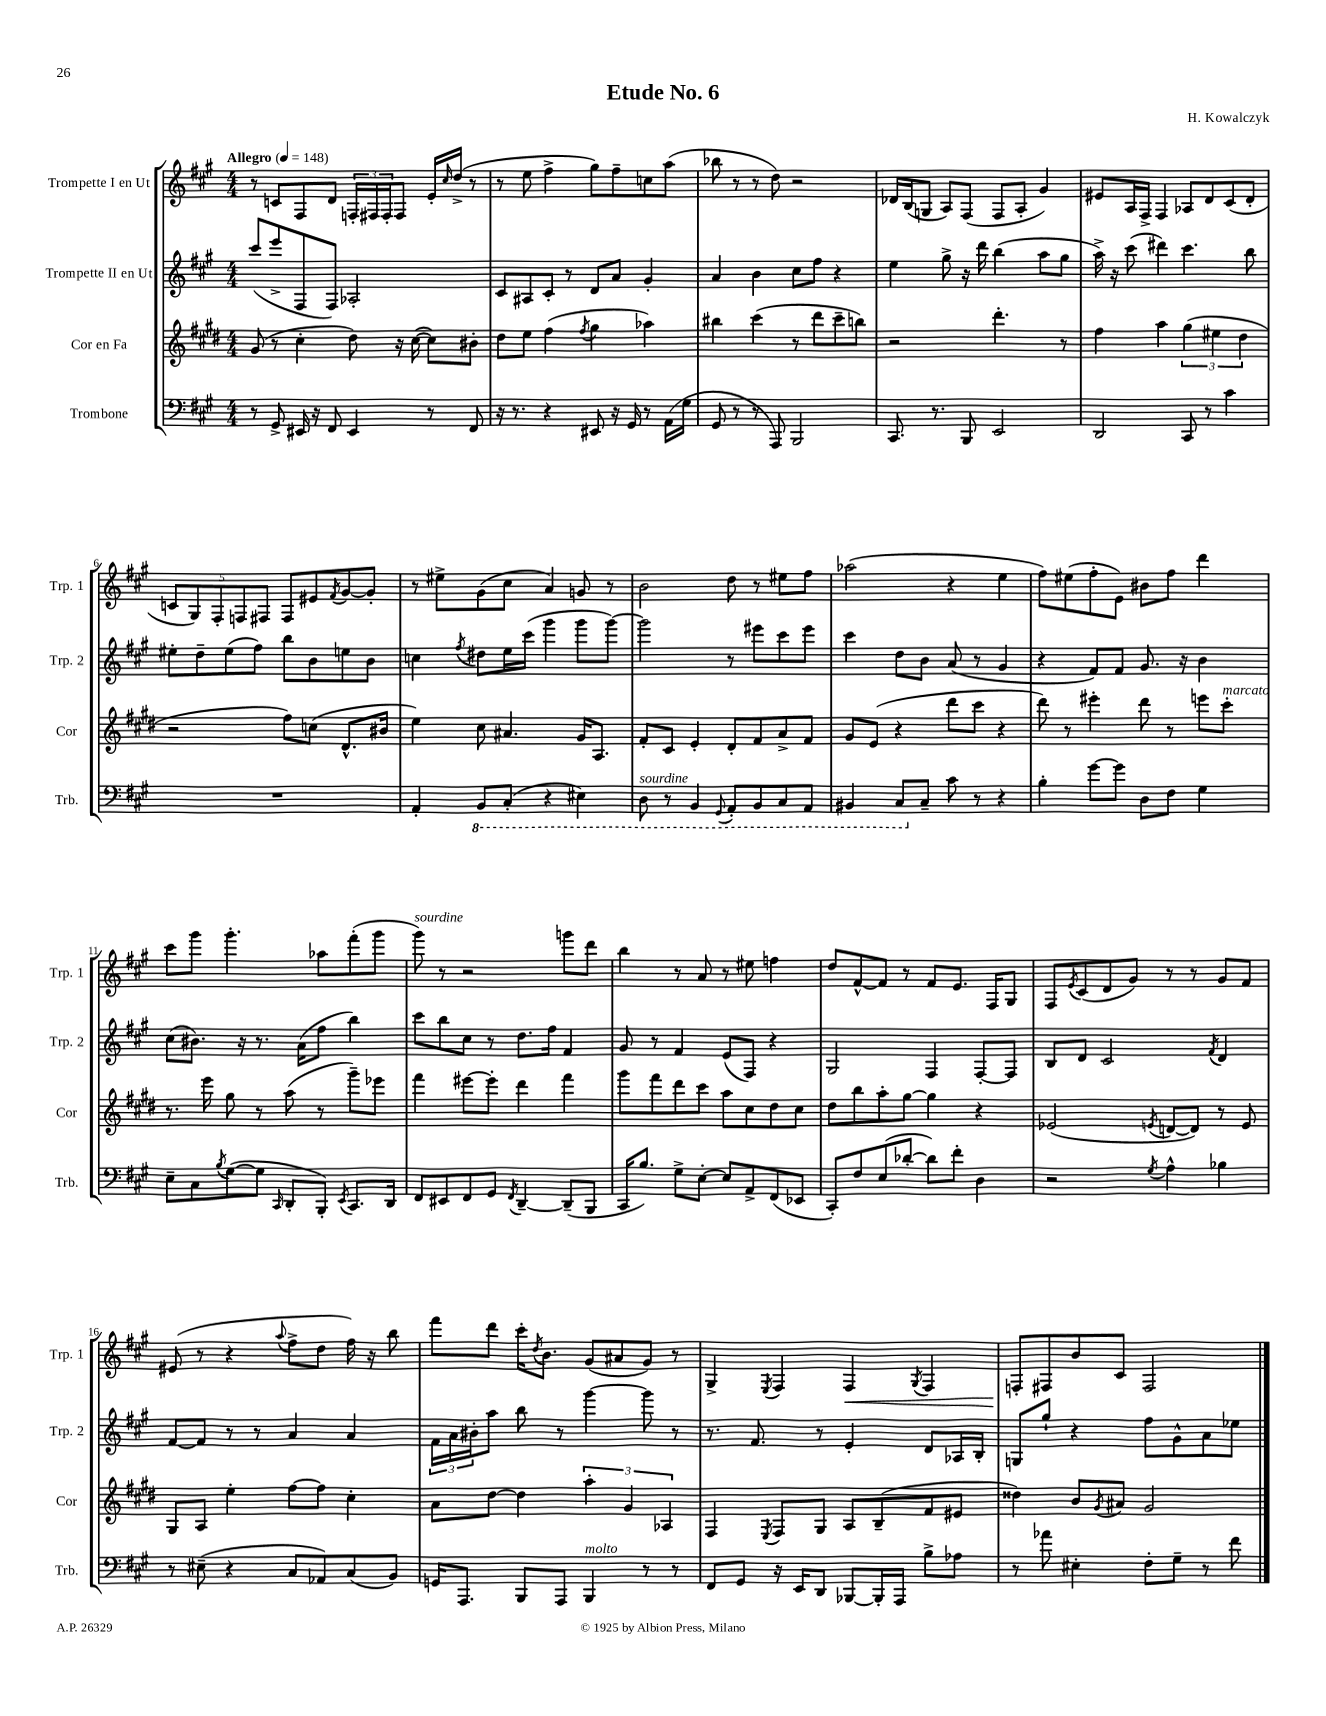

**kern	**kern	**kern	**kern	**dynam
*part4	*part3	*part2	*part1	*part1
*staff4	*staff3	*staff2	*staff1	*staff1
*I"Trombone	*I"Cor en Fa	*I"Trompette II en Ut	*I"Trompette I en Ut	*
*I'Trb.	*I'Cor	*I'Trp. 2	*I'Trp. 1	*
*clefF4	*clefG2	*clefG2	*clefG2	*
*k[f#c#g#]	*k[f#c#g#d#]	*k[f#c#g#]	*k[f#c#g#]	*
*M4/4	*M4/4	*M4/4	*M4/4	*
*MM148	*MM148	*MM148	*MM148	*
=1	=1	=1	=1	=1
!	!	!	!LO:TX:a:B:t=Allegro	!
8r	(8g#/	(8ccc#/L	8r	.
8GG#^/	8r	8eee^/	8cn/L	.
16EE#X/	4cc#'\	8F#/	8F#/	.
16r	.	.	.	.
8FF#/	.	8F#/J)	8d/J	.
4EE#/	8dd#\)	2A-X'/	24Fn'/LL	.
.	.	.	24F#X/	.
.	.	.	24F#'/J	.
.	16r	.	8F#/J	.
.	([16cc#\	.	.	.
8r	8cc#\L])	.	16e'/LL	.
.	.	.	16qqcc#/	.
.	.	.	(16dd^/JJ	.
8FF#/	8b#X'\J	.	8r	.
=2	=2	=2	=2	=2
16r	8dd#\L	8c#/L	8r	.
8.r	.	.	.	.
.	8ee\J	8A#X/	8ee\	.
4r	(4ff#\	8c#'/J	4ff#^\	.
.	.	8r	.	.
.	8qff#/	.	.	.
8EE#X/	4gg#\	8d/L	8gg#\L)	.
16r	.	8a/J	8ff#~\	.
16GG#/	.	.	.	.
8r	4aa-X\)	4g#'/	8ccn\	.
(16AA\LL	.	.	(8aa\J	.
16G#\JJ	.	.	.	.
=3	=3	=3	=3	=3
8GG#/	4bb#X\	4a/	8bb-X\	.
8r	.	.	8r	.
8r	(4ccc#\	4b\	8r	.
8AAA/)	.	.	8dd\)	.
2BBB/	8r	8cc#\L	2r	.
.	8ddd#\L	8ff#\J	.	.
.	8ccc#~\	4r	.	.
.	8bbn\J)	.	.	.
=4	=4	=4	=4	=4
8.CC#/	2r	4ee\	16d-X/LL	.
.	.	.	(16B/J	.
.	.	.	8Gn/J	.
8.r	.	.	.	.
.	.	8gg#^\	8A/L)	.
8BBB/	.	16r	(8F#/J	.
.	.	16ddd\	.	.
2EE/	4.ddd#'\	(4bb\	8F#/L	.
.	.	.	8A'/J	.
.	.	8aa\L	4g#/)	.
.	8r	8gg#\J	.	.
=5	=5	=5	=5	=5
2DD/	4ff#\	16aa^\)	8e#X/L	.
.	.	16r	.	.
.	.	(8ccc#\	16A/L	.
.	.	.	16F#^/JJ	.
.	4aa\	4ddd#X\)	4F#/	.
8CC#/	(6gg#\	4.ccc#\	8A-X/L	.
8r	.	.	8d/	.
.	6ee#X\	.	.	.
4c#\	.	.	(8c#/	.
.	6dd#\	.	.	.
.	.	8bb\	8d'/J	.
!!LO:LB:g=z
=6	=6	=6	=6	=6
1r	2r	8ee#X'\L	10cn/L	.
.	.	.	10G#/)	.
.	.	8dd~\	.	.
.	.	.	10F#'/	.
.	.	(8ee#\	.	.
.	.	.	10Fn/	.
.	.	8ff#\J)	.	.
.	.	.	10F#X/J	.
.	8ff#\L)	8bb\L	8F#/L	.
.	(8ccn\J	8b\	8e#X/	.
.	.	.	8qf#/	.
.	8.d#^^/L	8een\	[8g#/	.
.	.	8b\J	8g#'/J]	.
.	16b#X/Jk	.	.	.
=7	=7	=7	=7	=7
4AA'/	4ee\)	4ccn\	8r	.
.	.	.	8ee#X^\L	.
.	.	8qff#/	.	.
*8ba	*	*	*	*
8BBB/L	8cc#\	8dd#X\L	(8g#\	.
(8CC#'/J	4.a#X/	16ee\L	8cc#\J	.
.	.	(16ccc#\JJ	.	.
4r	.	4ggg#\	4a/)	.
4EE#X\)	16g#/KL	8ggg#\L	8gn/	.
.	8.A/J	.	.	.
.	.	[8ggg#\J)	8r	.
=8	=8	=8	=8	=8
!LO:TX:a:i:t=sourdine	!	!	!	!
8DD\	8f#'/L	2ggg#\]	2b\	.
8r	8c#/J	.	.	.
4BBB/	4e'/	.	.	.
8qqGGG#/	.	.	.	.
8AAA'/L	8d#'/L	8r	8dd\	.
8BBB/	8f#/	8eee#X\L	8r	.
8CC#/	8a^/	8ccc#\	8ee#X\L	.
8AAA/J	8f#/J	8eee#\J	8ff#\J	.
=9	=9	=9	=9	=9
4BBB#X/	8g#/L	4ccc#\	(2aa-X\	.
.	(8e/J	.	.	.
8CC#/L	4r	8dd\L	.	.
*X8ba	*	*	*	*
8C#~/J	.	8b\J	.	.
8c#\	8ddd#\L	(8a/	4r	.
8r	8ccc#\J	8r	.	.
4r	4r	4g#/	4ee\	.
=10	=10	=10	=10	=10
4B'\	8ddd#\)	4r	8ff#\L)	.
.	8r	.	(8ee#X\	.
[8g#\L	4eee#X'\	8f#/L)	8ff#'\	.
8g#\J]	.	8f#/J	8e\J)	.
8D\L	8ddd#\	8.g#/	8b#X\L	.
8F#\J	8r	.	8ff#\J	.
.	.	16r	.	.
4G#\	8eeen\L	4b\	4ddd\	.
!	!LO:TX:a:i:t=marcato	!	!	!
.	8ccc#'\J	.	.	.
!!LO:LB:g=z
=11	=11	=11	=11	=11
8E~\L	8.r	(8cc#\L	8ccc#\L	.
8C#\	.	8.b#X\J)	8ggg#\J	.
.	16eee\	.	.	.
8qB/	.	.	.	.
([8G#\	8gg#\	.	4.ggg#'\	.
.	.	16r	.	.
8G#\J]	8r	8.r	.	.
16qqCC#/	.	.	.	.
8DD'/L	(8aa\	.	.	.
.	.	(16a\KL	.	.
8BBB'/J)	8r	8ff#\J	8aa-X\L	.
8qEE/	.	.	.	.
8.CC#/L	8ggg#~\L)	4bb\)	(8fff#'\	.
.	8eee-X\J	.	8ggg#\J	.
16DD/Jk	.	.	.	.
=12	=12	=12	=12	=12
!	!	!	!LO:TX:a:i:t=sourdine	!
8FF#/L	4fff#\	8ccc#\L	8ggg#\)	.
8EE#X/	.	8bb\	8r	.
8FF#/	[8eee#X\L	8cc#\J	2r	.
8GG#/J	8eee#'\J]	8r	.	.
8qFF#/	.	.	.	.
[4DD~/	4ddd#\	8.dd\L	.	.
.	.	16ff#\Jk	.	.
(8DD~/L]	4fff#\	4f#/	8gggn\L	.
8BBB/J	.	.	8ddd\J	.
=13	=13	=13	=13	=13
16CC#/KL	8ggg#\L	8g#/	4bb\	.
8.B/J)	.	.	.	.
.	8fff#\	8r	.	.
8G#^\L	8ddd#\	4f#/	8r	.
[8E'\J	8ccc#\J	.	8a/	.
8E/L]	8aa\L	(8e/L	8r	.
8AA^/	8cc#\	8F#/J)	8ee#X\	.
(8FF#/	8dd#\	4r	4ffn\	.
8EE-X/J	8cc#\J	.	.	.
=14	=14	=14	=14	=14
8CC#'/L)	8dd#\L	2G#/	8dd/L	.
8F#/	8bb\	.	[8f#^^/	.
(8E/	8aa'\	.	8f#/J]	.
[8d-X'/J	[8gg#\J	.	8r	.
8d-\L])	4gg#\]	4F#/	8f#/L	.
8f#'\J	.	.	8.e/J	.
4D\	4r	[8F#'/L	.	.
.	.	.	16F#/KL	.
.	.	8F#/J]	8G#/J	.
=15	=15	=15	=15	=15
2r	(2e-X/	8B/L	8F#/L	.
.	.	.	8qe/	.
.	.	8d/J	(8c#/	.
.	.	2c#/	8d/	.
.	.	.	8g#/J)	.
8qG#/	8qen/	.	.	.
4A^^\	[8dn/L	.	8r	.
.	8d/J])	.	8r	.
.	.	8qf#/	.	.
4B-X\	8r	4d/	8g#/L	.
.	8e/	.	8f#/J	.
!!LO:LB:g=z
=16	=16	=16	=16	=16
8r	8G#/L	[8f#/L	(8e#X/	.
(8E#X~\	8A/J	8f#/J]	8r	.
4r	4ee'\	8r	4r	.
.	.	8r	.	.
.	.	.	8qqaa/	.
8C#/L	[8ff#\L	4a/	8ff#^\L	.
8AA-X/)	8ff#\J]	.	8dd\J	.
(8C#/	4cc#'\	4a/	16ff#\)	.
.	.	.	16r	.
8BB/J)	.	.	8bb\	.
=17	=17	=17	=17	=17
16GGn/KL	8a\L	24f#\LL	8fff#\L	.
.	.	24a\	.	.
8.AAA/J	.	.	.	.
.	.	24b#X'\J	.	.
.	[8dd#\J	8aa\J	8ddd\J	.
8BBB/L	4dd#\]	8bb\	16ccc#'\KL	.
.	.	.	8qdd/	.
.	.	.	8.b\J	.
8AAA/J	.	8r	.	.
!LO:TX:a:i:t=molto	!	!	!	!
4BBB/	6aa'\	[4ggg#\	(8g#/L	.
.	.	.	8a#X/	.
.	6g#/	.	.	.
8r	.	8ggg#\]	8g#/J)	.
.	6A-X/	.	.	.
8r	.	8r	8r	.
=18	=18	=18	=18	=18
8FF#/L	4F#/	8.r	4G#^/	.
8GG#/J	.	.	.	.
.	.	8.f#/	.	.
.	8qE/	.	8qE/	.
16r	8F#/L	.	4F#/	.
16EE/KL	.	.	.	.
8DD/J	8G#/J	8r	.	.
!	!	!	!	!LO:HP:b
[8BBB-X/L	8A/L	4e'/	4F#/	<
16BBB-'/L]	(8B~/	.	.	.
16AAA/JJ	.	.	.	.
.	.	.	8qG#/	.
8B^\L	8f#/	8d/L	4F#/	.
8A-X\J	8e#X/J	16A-X/L	.	.
.	.	16B'/JJ	.	.
=19	=19	=19	=19	=19
8r	4dd##X\)	8Gn/L	8Fn'/L	.
8a-X\	.	8gg#`/J	8F#X/	[
4E#X'\	8b/L	4r	8b/	.
.	8qg#/	.	.	.
.	8a#X/J	.	8c#/J	.
8F#'\L	2g#/	8ff#\L	2F#/	.
8G#~\J	.	8g#^^\	.	.
8r	.	8a\	.	.
8f#\	.	8ee-X\J	.	.
==	==	==	==	==
*-	*-	*-	*-	*-
